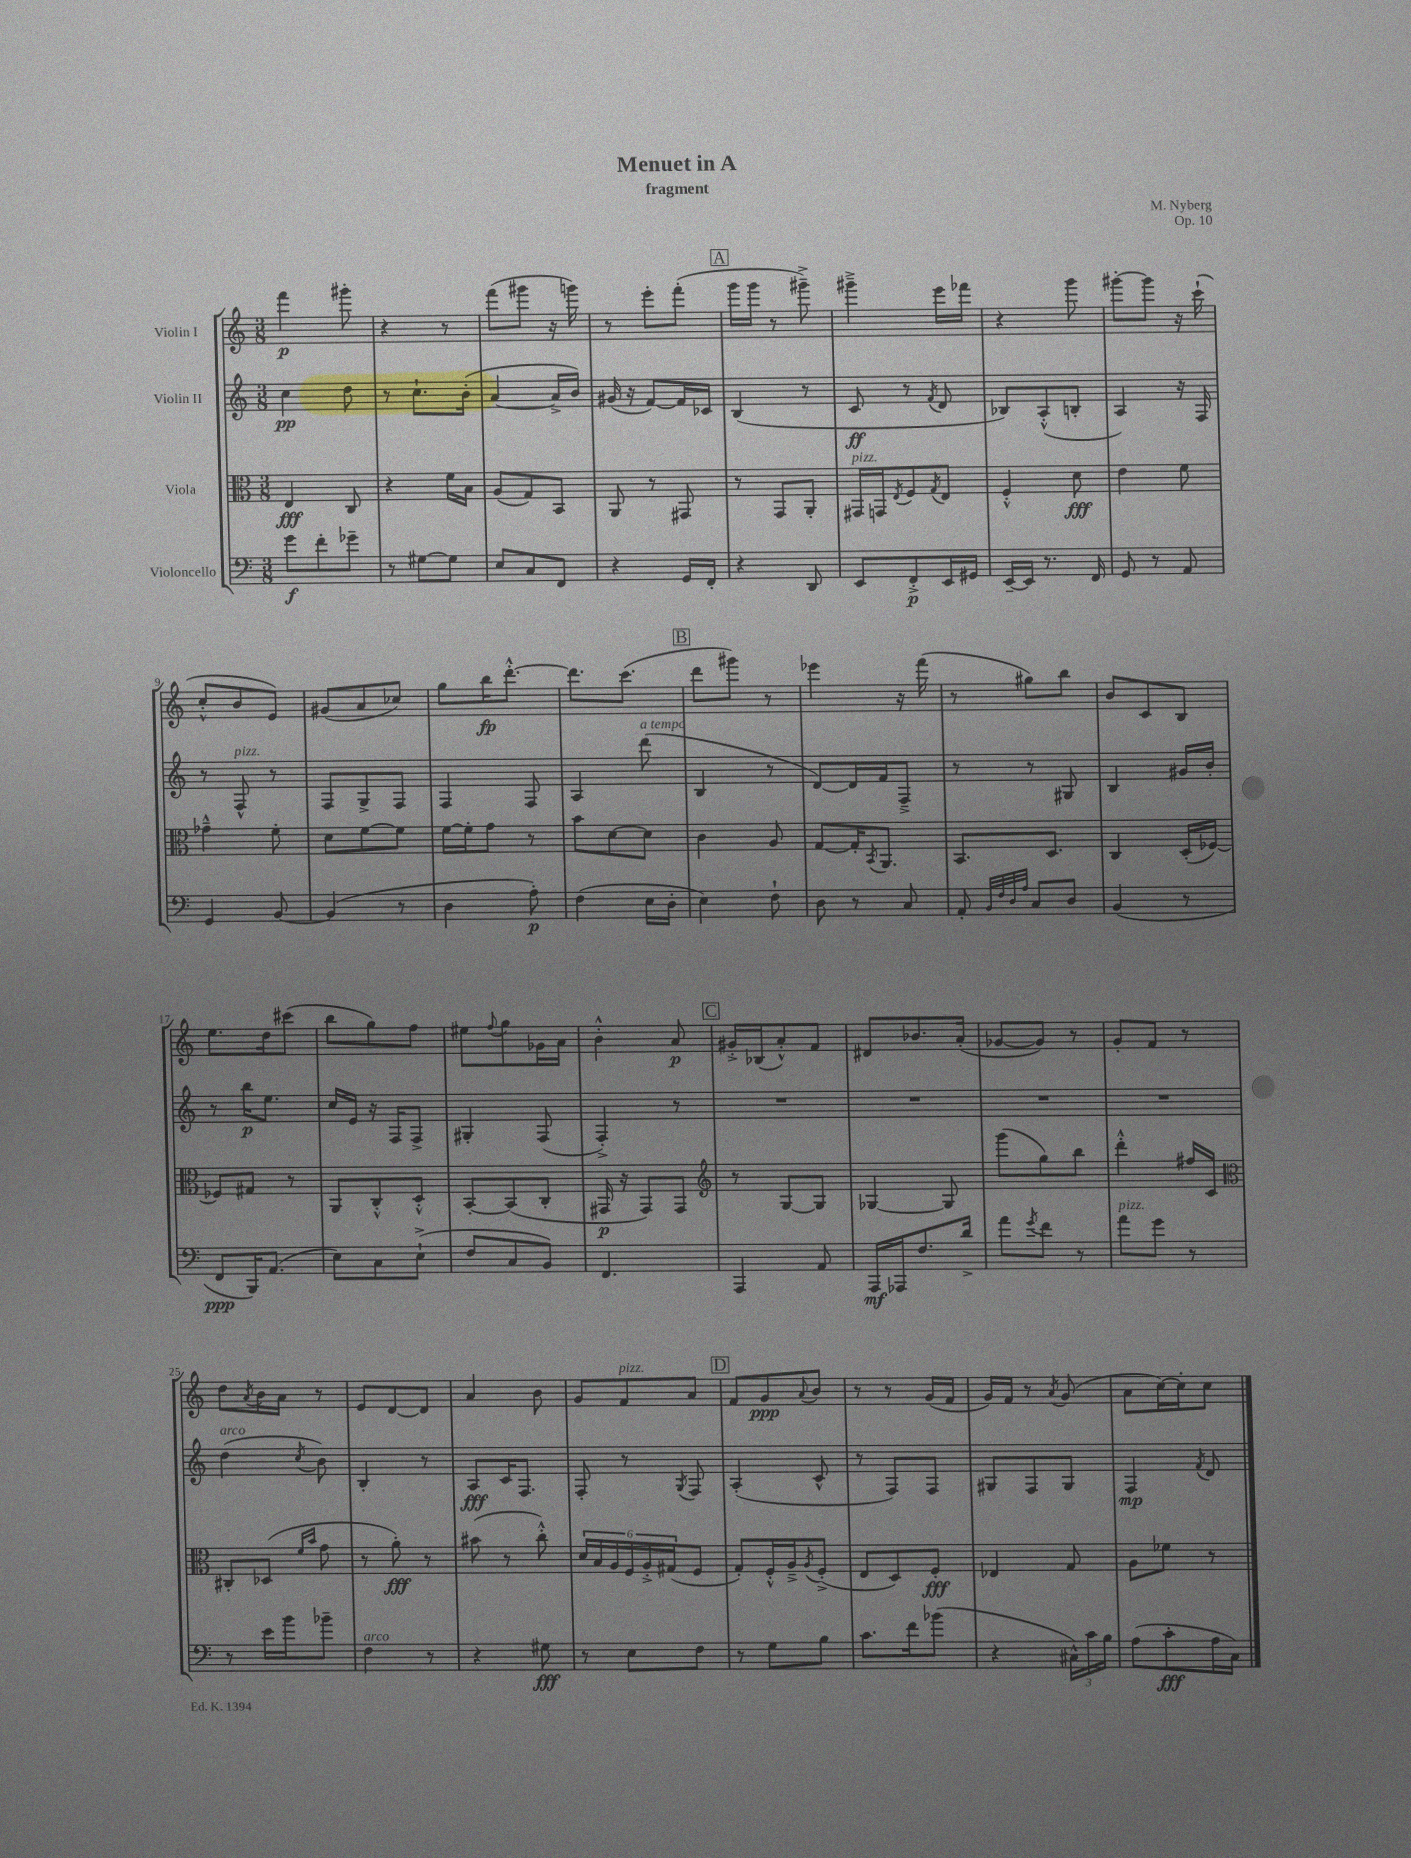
\header { title = "Menuet in A" composer = "M. Nyberg" subtitle = "fragment" opus = "Op. 10" }
<<
\new StaffGroup <<
\new Staff = "s0" \with { instrumentName = "Violin I" } {
    \clef treble \key c \major \numericTimeSignature \time 3/8
    f'''4\p gis'''8-. |
    r4 r8 |
    f'''8( gis'''8 r16 g'''16) |
    r8 e'''8-. f'''8-.( |
    \mark \markup { \box "A" } g'''16 g'''16 r8 gis'''8--->) |
    gis'''4---> e'''16 fes'''16 |
    r4 g'''8 |
    gis'''8~-. gis'''8 r16 c'''16-!( |
    c''8-.-^ b'8 e'8) |
    gis'8( a'8 ces''8) |
    g''8 b''16\fp d'''8.~-.-^ |
    d'''8. c'''8.( |
    \mark \markup { \box "B" } d'''8 gis'''8) r8 |
    ees'''4 r16 f'''16( |
    r8 gis''8) b''8 |
    b'8 c'8 b8 |
    e''8. d''16 cis'''8( |
    b''8 g''8) f''8 |
    eis''8 \appoggiatura { f''8 } g''8 ges'16 a'16 |
    b'4-.-^ a'8\p |
    \mark \markup { \box "C" } gis'16-.-> bes16( a'8-.-^) f'8 |
    dis'8 bes'8. a'16-.( |
    ges'8~ ges'8) r8 |
    g'8-. f'8 r8 |
    d''8 \acciaccatura { a'8 } b'16 a'16 r8 |
    e'8 d'8~ d'8 |
    a'4 b'8 |
    g'8 f'8^\markup { \italic "pizz." } a'8 |
    \mark \markup { \box "D" } f'8 g'8\ppp \appoggiatura { a'8 } b'8 |
    r8 r8 g'16( f'16 |
    g'16) f'16 r8 \acciaccatura { a'8 } g'8( |
    a'8 c''16~) c''16-. c''8 \bar "|." |
}
\new Staff = "s1" \with { instrumentName = "Violin II" } {
    \clef treble \key c \major \numericTimeSignature \time 3/8
    c''4\pp d''8 |
    r8 c''8.-! b'16-.( |
    a'4~ a'16-> b'16) |
    gis'16( r16 f'8~) f'16 ces'16 |
    \mark \markup { \box "A" } b4( r8 |
    c'8\ff r8 \acciaccatura { f'8 } d'8 |
    bes8) a8-.-^( b8-. |
    a4) r16 f16 |
    r8 f8-^^\markup { \italic "pizz." } r8 |
    f8 g8-> f8 |
    f4 f8 |
    a4 d'''8^\markup { \italic "a tempo" }( |
    \mark \markup { \box "B" } b4 r8 |
    d'8~) d'16 f'16 f8---> |
    r8 r8 gis8 |
    b4 gis'16 b'16-. |
    r8 b''16\p e''8. |
    c''16 e'16 r16 f16 f8-> |
    gis4-. f8( |
    f4-.->) r8 |
    \mark \markup { \box "C" } R4. |
    R4. |
    R4. |
    R4. |
    d''4^\markup { \italic "arco" }( \acciaccatura { c''8 } b'8) |
    b4-. r8 |
    a8\fff c'16 f8. |
    f8-. r8 \acciaccatura { g8 } f8 |
    \mark \markup { \box "D" } a4-.( c'8-^ |
    r8 f8) f8 |
    gis8 f8 gis8 |
    f4\mp \acciaccatura { f'8 } d'8 \bar "|." |
}
\new Staff = "s2" \with { instrumentName = "Viola" } {
    \clef alto \key c \major \numericTimeSignature \time 3/8
    e4\fff c8 |
    r4 f'16 b16 |
    a8( g8) b,8 |
    a,8 r8 gis,8 |
    \mark \markup { \box "A" } r8 g,8 a,8-. |
    gis,16^\markup { \italic "pizz." } g,16 \acciaccatura { e8 } f8 \acciaccatura { g8 } e8 |
    f4-.-^ d'8\fff |
    e'4 f'8 |
    ges'4---^ f'8-. |
    d'8 f'8~ f'8 |
    f'16~ f'16-. g'8 r8 |
    b'8 d'8~ d'8 |
    \mark \markup { \box "B" } c'4 a8 |
    g8~ g16-. \acciaccatura { b,8 } a,8. |
    b,8. d8. |
    c4 d16-.( fes16~) |
    fes8 gis8 r8 |
    a,8 c8-.-^ d8-.-^ |
    b,8~-. b,8( c8-. |
    gis,16\p r16 gis,8) gis,8 |
    \mark \markup { \box "C" } \clef treble r8 g8~ g8 |
    ges4~ ges8 |
    g'''8( g''8) b''8 |
    d'''4-.-^ fis''16 c'16 |
    \clef alto cis8-. des8( \grace { f'16 b'16 } g'8 |
    r8 a'8-.\fff) r8 |
    bis'8( r8 c''8-.-^) |
    \tuplet 6/4 { d'16 b16 a16 f16 a16-.-> gis16( } f8 |
    \mark \markup { \box "D" } g8-.) f16-.-^ a16---> \acciaccatura { a8 } f8-.->( |
    e8 d8) f8-.\fff |
    ees4 g8 |
    a8 fes'8 r8 \bar "|." |
}
\new Staff = "s3" \with { instrumentName = "Violoncello" } {
    \clef bass \key c \major \numericTimeSignature \time 3/8
    g'8\f f'8-. ges'8-- |
    r8 gis8~ gis8 |
    e8 c8 f,8 |
    r4 g,16 f,16-. |
    \mark \markup { \box "A" } r4 d,8 |
    e,8 f,8-.->\p e,16 gis,16 |
    e,16~-- e,16 r8. f,16 |
    g,8 r8 a,8 |
    g,4 b,8~ |
    b,4( r8 |
    d4 a8-.\p) |
    f4( e16 d16-. |
    \mark \markup { \box "B" } e4) f8-! |
    d8 r8 c8 |
    a,8-. \grace { b,32 f32 d32 a32 } c8 d8 |
    b,4( r8 |
    f,8\ppp b,,16) a,8.( |
    e8) c8 e8-!->( |
    f8 c8 b,8) |
    f,4. |
    \mark \markup { \box "C" } a,,4 a,8 |
    a,,16\mf aes,,16 f8. d'16-> |
    a'8 \acciaccatura { g'8 } f'8 r8 |
    a'8^\markup { \italic "pizz." } g'8 r8 |
    r8 e'16 b'16 bes'8-- |
    f4^\markup { \italic "arco" } r8 |
    r4 gis8\fff |
    r8 e8 f8 |
    \mark \markup { \box "D" } r8 g8 b8 |
    c'8. f'16 bes'8( |
    r4 \tuplet 3/2 { cis16-^) c'16 b16 } |
    a8( c'8-.\fff a16 c16) \bar "|." |
}
>>
>>
